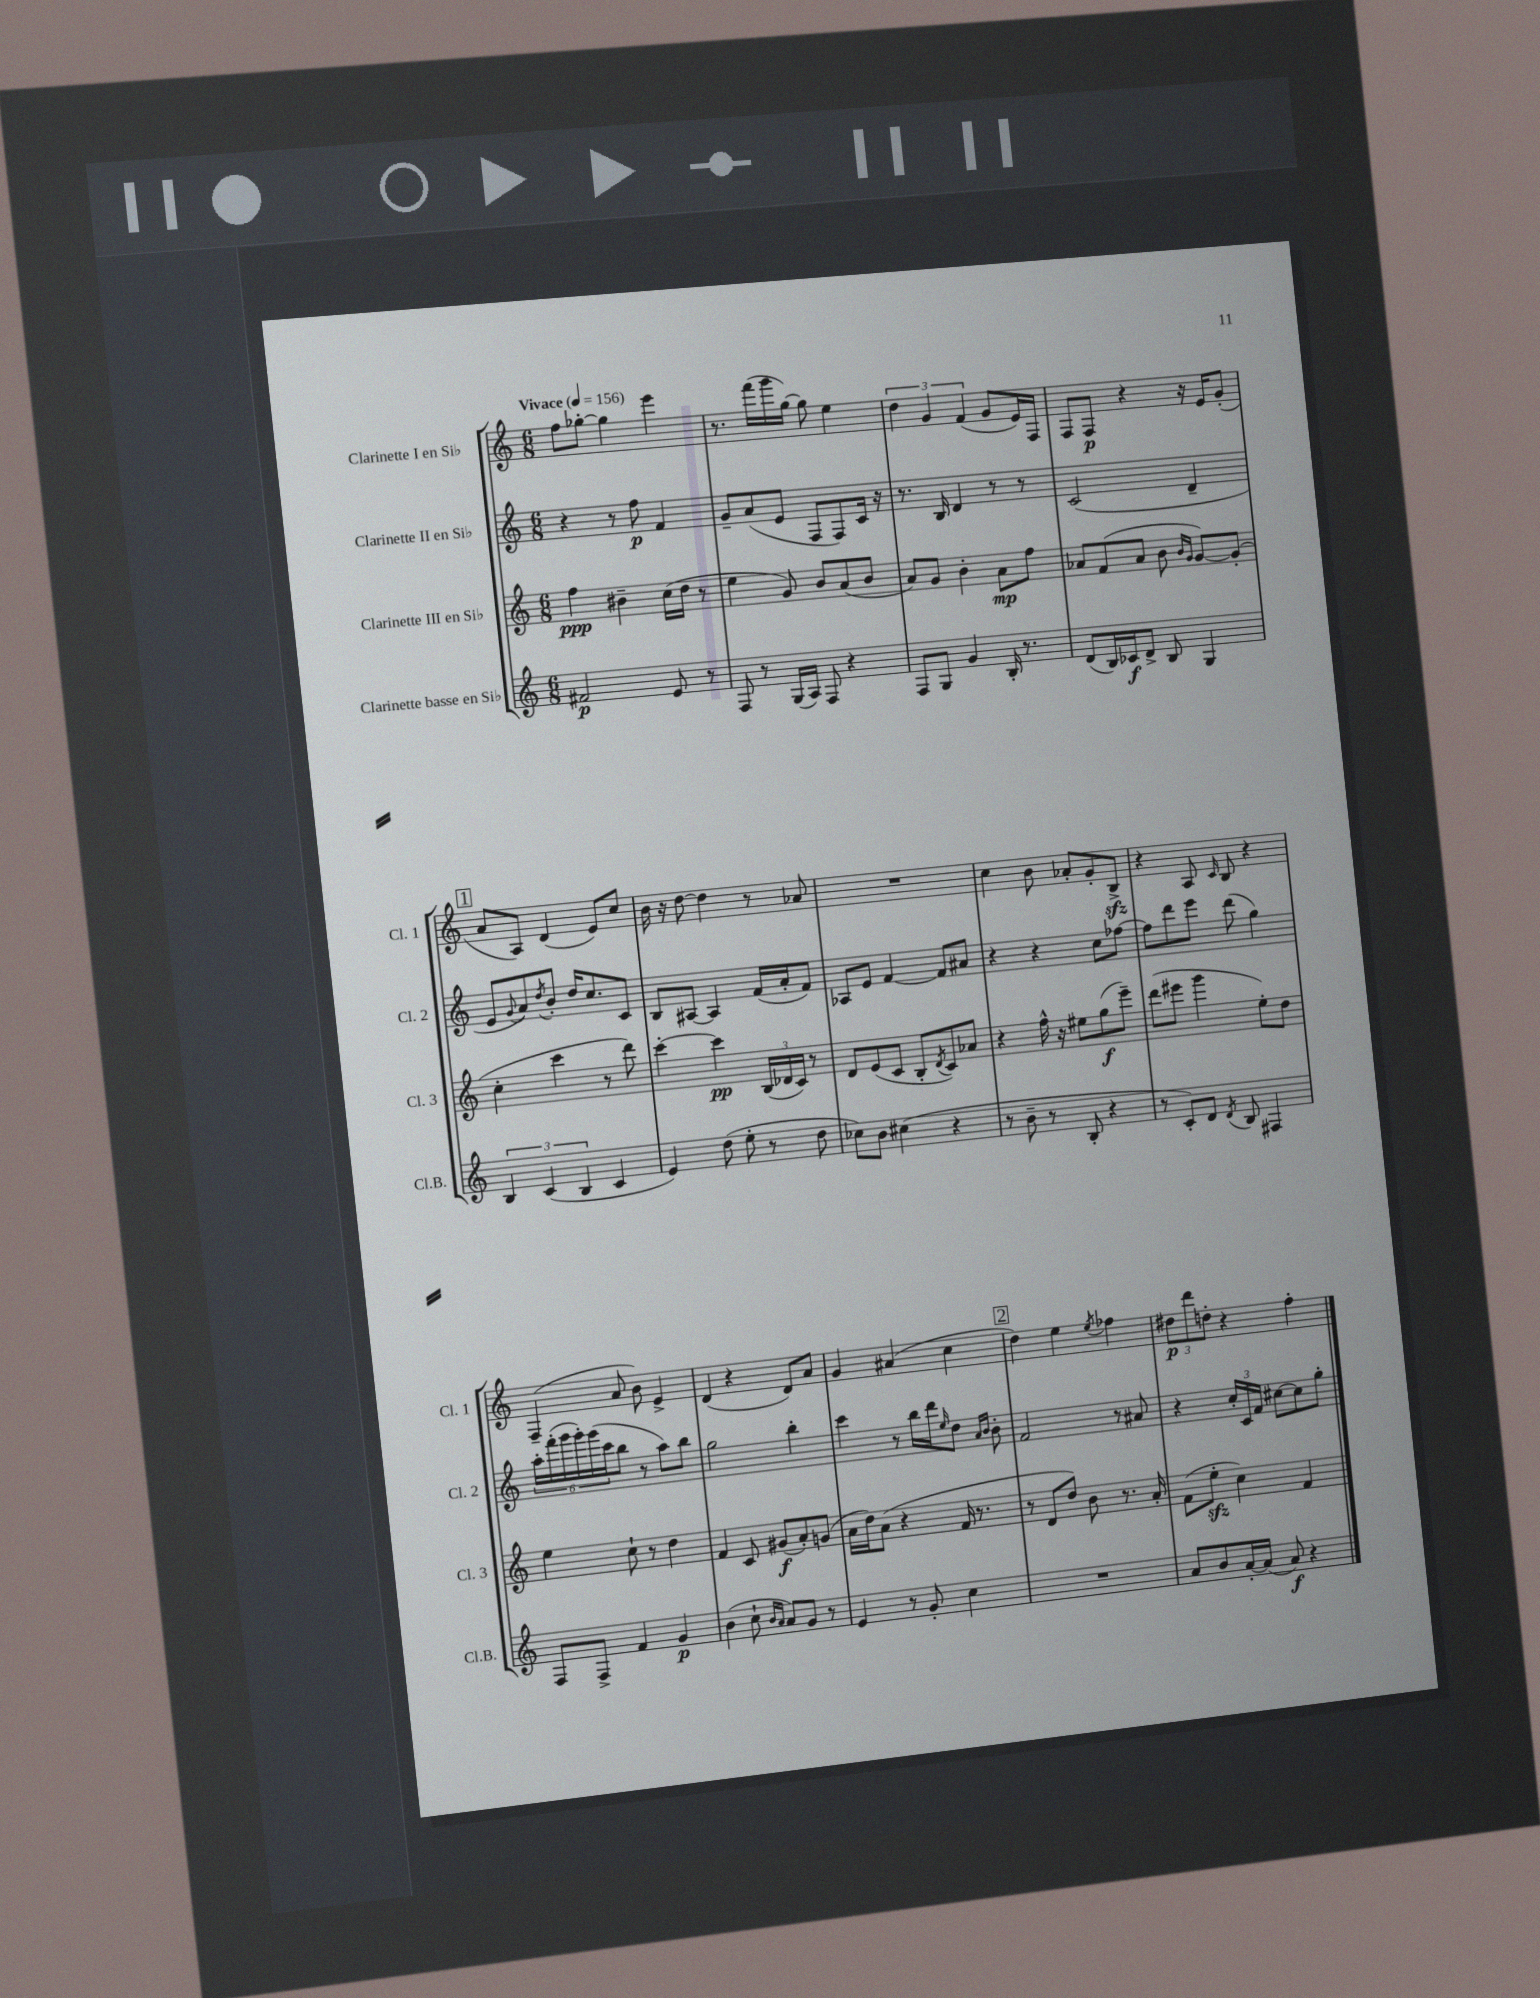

**kern	**kern	**kern	**kern
*staff4	*staff3	*staff2	*staff1
*clefG2	*clefG2	*clefG2	*clefG2
*k[]	*k[]	*k[]	*k[]
*M6/8	*M6/8	*M6/8	*M6/8
*MM156	*MM156	*MM156	*MM156
2f#/	4ff\	4r	8ff\L
.	.	.	[8gg-'\J
.	4b#~\	8r	4gg-\]
.	.	8ff\	.
8e/	(16cc\LL	4f/	4eee\
.	16dd\JJ	.	.
8r	8r	.	.
=	=	=	=
8F/	4ee\	8g~/L	8.r
8r	.	(8a/	.
.	.	.	(16fff\LL
(16G/LL	8g/)	8e/J	16ggg\
16A/JJ)	.	.	[16gg\JJ)
8F/	8b/L	8F/L	8gg\]
4r	(8a/	8F/)	4ee\
.	8b/J	16c/Jk	.
.	.	16r	.
=	=	=	=
8F/L	8a/L)	8.r	6dd\
8G/J	8g/J	.	.
.	.	.	6g/
.	.	16B/	.
4g/	4b'\	4d/	.
.	.	.	(6f/
16B'/	8a\L	8r	8g/L
8.r	.	.	.
.	8ff\J	8r	16e/L)
.	.	.	16F/JJ
=	=	=	=
(8d/L	8a-/L	(2c/	8F/L
16B/L)	(8f/	.	8F/J
16c-/J	.	.	.
8d^/J	8a-/J	.	4r
8B/	8b\	.	.
.	16qqb/LL	.	.
.	16qqg/JJ	.	.
4G/	[8g/L)	4d~/	16r
.	.	.	16e/LK
.	(8g'/]J	.	(8g'/J
=	=	=	=
6B/	4cc'\	8e/L	8a/L
.	.	8qqg/	.
.	.	8a/)	8A/J)
(6c/	.	.	.
.	.	8qdd/	.
.	4ccc\	8b'/J	(4d/
6B/	.	.	.
.	.	16dd/LK	.
.	.	8.cc/	.
4c/	8r	.	8e/L)
.	8ddd\)	8c/J	8cc/J
=	=	=	=
4e/)	[4ccc'\	8B/L	16b\
.	.	.	16r
.	.	[8A#/J	[8dd\
(8dd\	4ccc\]	4A#/]	4dd\]
8ee'\	.	.	.
8r	(24B/LL	(16f/LL	8r
.	24d-/	.	.
.	.	16a'/J	.
.	24c/JJ)	.	.
8dd\	8r	8f/J)	8a-/
=	=	=	=
8cc-\L)	8d/L	8A-/L	2.r
8b\J	(8e/	8e/J	.
(4cc#\	8c/J	[4f/	.
.	8B'/L	.	.
.	8qd/	.	.
4r	8c/)	8f/]L	.
.	8a-/J	8a#/J	.
=	=	=	=
8r	4r	4r	4cc\
8b~\	.	.	.
8r	16ff^^\	4r	8b\
.	16r	.	.
8B'/	8ee#\L	.	8a-'/L
4r	(8gg\	8cc\L	8g'/
.	8eee~\J)	[8ff-\J	8B^/J
=	=	=	=
8r	(8ddd\L	8ff-\]L	4r
8c'/L)	8eee#\J	8ddd\	.
8d/J	4ggg\	8eee\J	8A/
8qd/	.	.	16qqc/
8B/	.	(8ddd\	8B/
4F#/	8ee'\L)	4gg\)	4r
.	8dd\J	.	.
=	=	=	=
8F/L	4ee\	24aa'\LL	(4F~/
.	.	(24fff'\	.
.	.	24ggg\	.
8F^/J	.	24ggg'\)	.
.	.	(24ggg\	.
.	.	24ccc\J	.
4f/	8cc`\	8bb\J	8a/
.	8r	8r	8b\)
4g/	4dd\	8aa\L)	4e^/
.	.	8bb\J	.
=	=	=	=
(4b\	4f/	2gg\	(4d/
8cc`\	8c/	.	4r
16qqb/LL	.	.	.
16qqa/JJ	.	.	.
8a/L)	(8g#/L	.	.
8g/J	8a'/)	4bb'\	8d/L)
8r	(8g/J	.	8a/J
=	=	=	=
4e/	16a\LL	4ccc\	4g/
.	16dd\J)	.	.
.	(8a\J	.	.
8r	4r	8r	(4a#/
8g'/	.	16bb\LL	.
.	.	16ddd\J	.
.	.	16qqee/	.
4cc\	16f/	8dd\J	4cc\
.	8.r	.	.
.	.	16qqa/LL	.
.	.	16qqb/JJ	.
.	.	8b'\	.
=	=	=	=
2.r	8r	2f/	4dd\)
.	8d/L	.	.
.	8dd/J)	.	4ee\
.	8b\	.	.
.	.	.	8qee/
.	8.r	8r	4ff-\
.	.	8a#/	.
.	16a'/	.	.
=	=	=	=
8a/L	(8f\L	4r	12dd#\L
.	.	.	12ddd\
8b/	8ee'\J	.	.
.	.	.	12dd'\J
[16a'/L	4cc\)	24cc'/LL	4r
.	.	24c/	.
(16a/]JJ	.	.	.
.	.	24f/JJ	.
8a/)	.	[8cc#\L	.
4r	4f/	8cc#\]	4ff'\
.	.	8gg'\J	.
==	==	==	==
*-	*-	*-	*-
